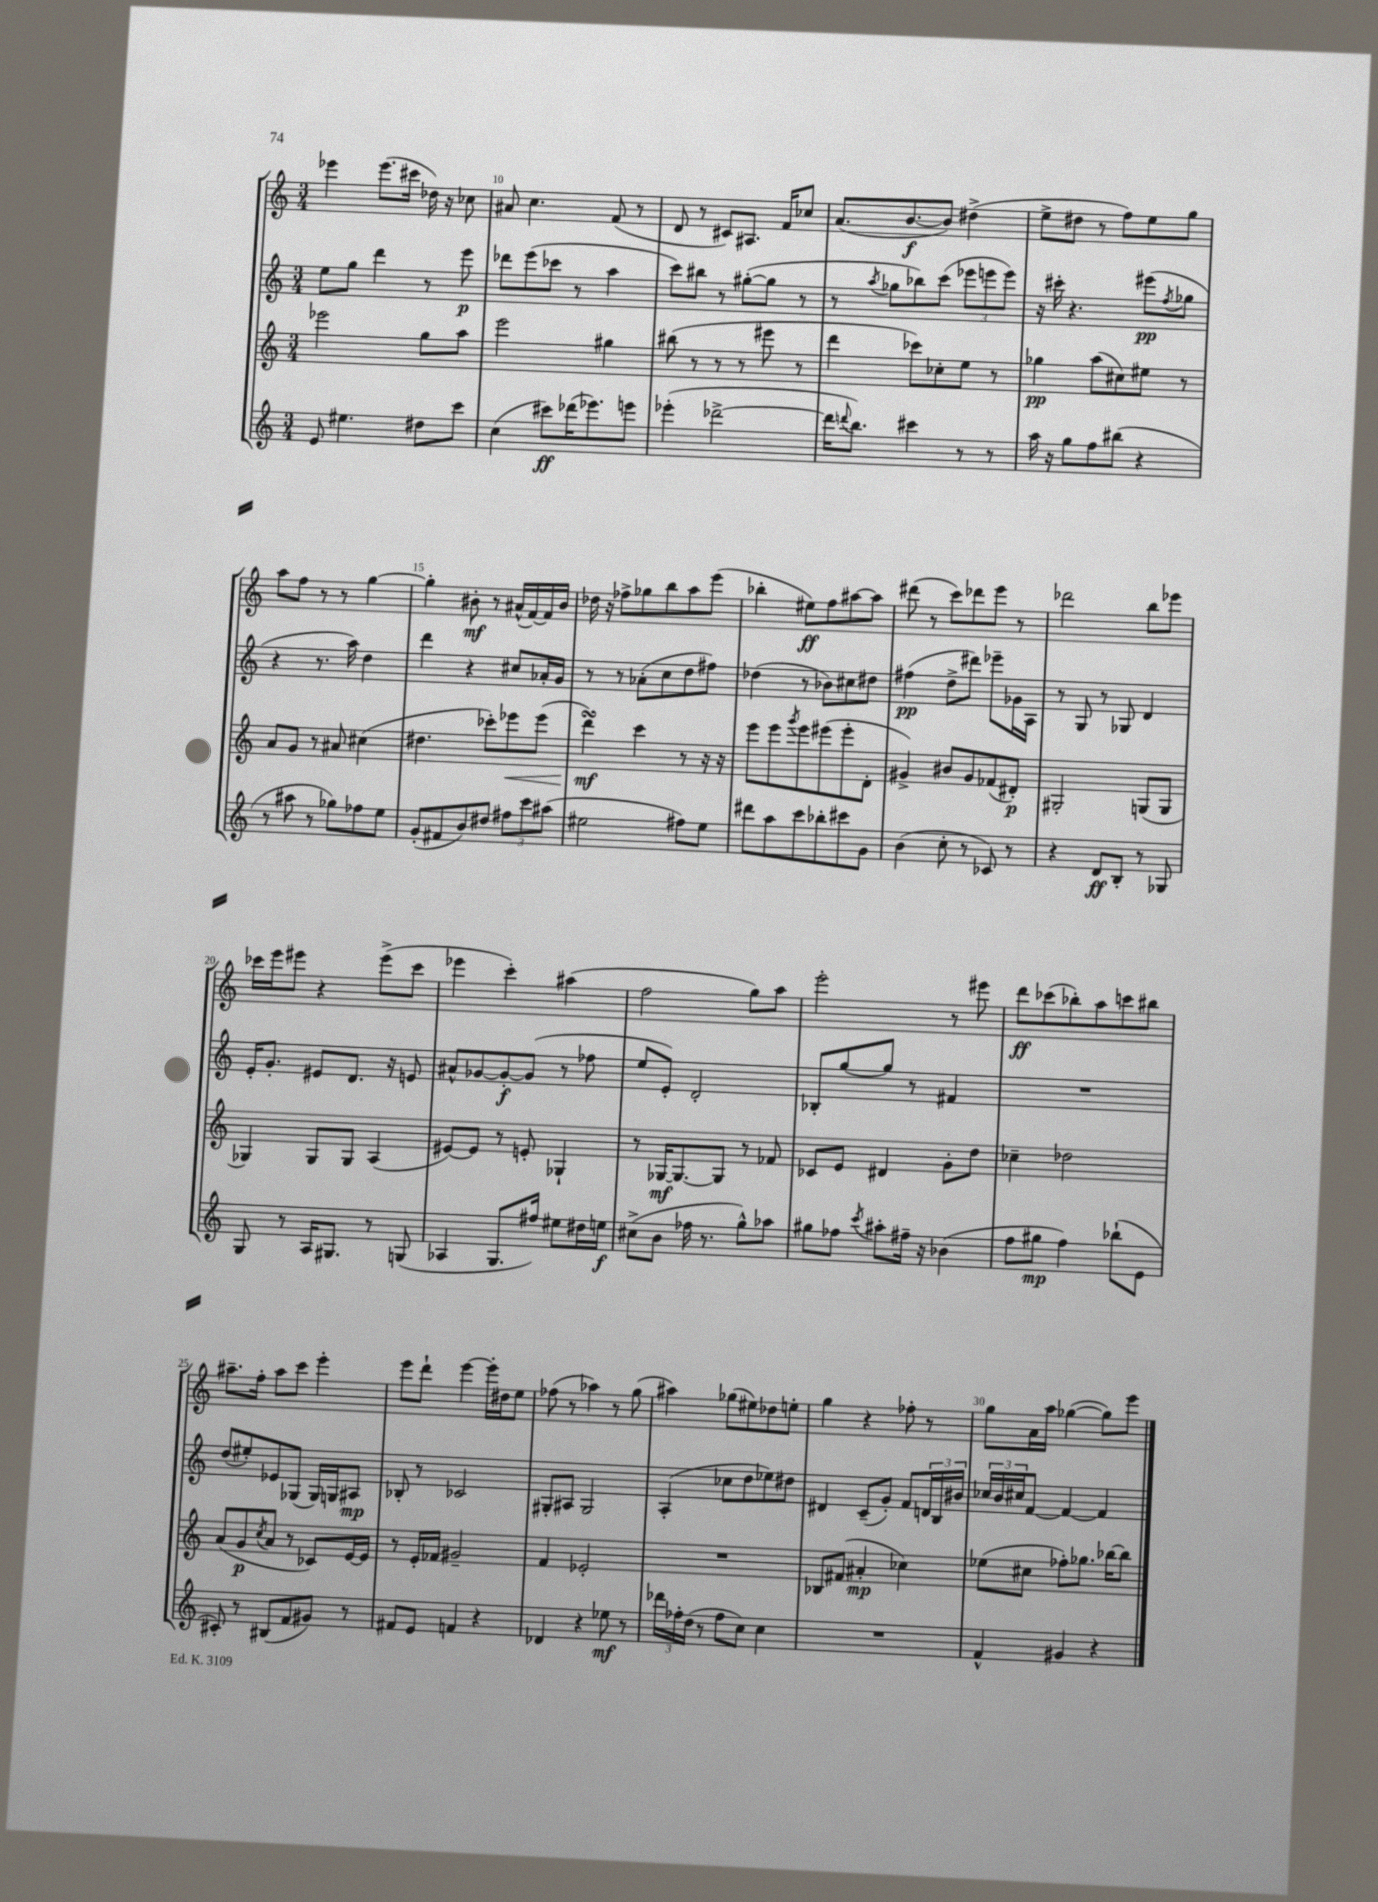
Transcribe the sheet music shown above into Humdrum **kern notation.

**kern	**kern	**kern	**kern
*staff4	*staff3	*staff2	*staff1
*clefG2	*clefG2	*clefG2	*clefG2
*k[]	*k[]	*k[]	*k[]
*M3/4	*M3/4	*M3/4	*M3/4
8e	2eee-	8ee	4eee-
4.ee#	.	8gg	.
.	.	4ddd	(8.eee-
.	.	.	16ccc#
8dd#	8gg	8r	16dd-)
.	.	.	16r
8ccc	8aa	8eee	8cc-
=	=	=	=
(4cc	2eee	8ddd-	8a#
.	.	(8eee	4.cc
8ccc#)	.	8ccc-	.
(16ddd-	.	8r	.
8.eee-)	.	.	.
.	4gg#	4aa	(8f
8eee	.	.	8r
=	=	=	=
(4eee-'	(8bb#	8ccc)	8d
.	8r	8bb#	8r
[2ddd-^	8r	8r	8c#)
.	8r	([8gg#'	8.A#
.	8eee#	8gg#]	.
.	.	.	16f
.	8r	8r	8cc-
=	=	=	=
16ddd-]	4ddd	8r	(8.a
8qqddd	.	.	.
8.bb)	.	.	.
.	.	8qaa	.
.	.	8gg-	.
.	.	.	[8.b
4ccc#	8ccc-)	8bb-)	.
.	8cc-'	(8ccc	8b])
8r	8ee	12eee-	(4dd#^
.	.	12eee	.
8r	8r	.	.
.	.	12eee)	.
=	=	=	=
16aa	4gg-	16r	8ee^
16r	.	16ccc#'	.
8gg	.	4.r	8dd#
8ff	(8aa	.	8r
(8bb#	8cc#)	.	8ff)
4r	8ee#	(8eee#	8ee
.	.	8qff	.
.	8r	8gg-	8gg
=	=	=	=
8r	8a	4r	8aa
8aa#	8g	.	8ff
8r	8r	8.r	8r
8gg-)	8a#	.	8r
.	.	16aa)	.
8ff-	(4cc#	4dd	[4gg
8ee	.	.	.
=	=	=	=
(8g'	4.dd#	4ddd	4gg']
8f#	.	.	.
8b)	.	4r	8b#'
8dd#	8ccc-')	.	8r
12ff#	8eee-	8cc#	(16a#^^
.	.	.	[16f)
12ccc	.	.	.
.	(8eee-	16a-'	16f]
(12aa#	.	.	.
.	.	16g	16b#
=	=	=	=
2ee#	4ddd)	8r	16dd-
.	.	.	16r
.	.	8r	8ff-^
.	4ccc	(8a-'	8gg-
.	.	8cc	8bb
8ff#)	8r	8dd	8aa
8ee#	16r	8ff#)	(8eee
.	16r	.	.
=	=	=	=
8ddd#	8eee	(4dd-	4bb-'
8aa	8eee	.	.
.	8qggg	.	.
8ccc	8eee	8r	8ee#)
8bb-'	(8eee#	8b-)	8ff
8ccc#	8eee#'	8cc#	[8aa#
8g	8d'	8dd#	8aa#]
=	=	=	=
(4b	4g#^)	(4ff#	(8ddd#
.	.	.	8r
8cc'	8b#	8dd^	8ccc)
8r	8g#	8ddd#)	8ddd-
8c-)	(8f-	8eee-~	8eee
8r	8d#')	16g-	8r
.	.	16A	.
=	=	=	=
4r	2G#'	8r	2ddd-
.	.	8G	.
8d	.	8r	.
8B'	.	8G-	.
8r	(8G	4d	8bb
8G-	8G	.	8eee-
=	=	=	=
8G	4G-)	16e'	16ccc-
.	.	8.g'	16eee
8r	.	.	8eee#
16A	8G-	8e#	4r
8.G#	.	.	.
.	8G-	8.d	.
8r	(4A	.	(8eee#^
.	.	16r	.
(8G	.	8e	8ccc-
=	=	=	=
4A-	[8e#)	8a#^^	4eee-
.	8e#]	[8g-	.
8.G	8r	8g-'_	4ccc')
.	8e'	(8g-]	.
16ff#)	.	.	.
8ee#	4G-`	8r	(4aa#
16dd#	.	8ff-	.
16ee	.	.	.
=	=	=	=
(8cc#^	8r	8ee	2ff
8b	[16G-	8e')	.
.	8.G-_	.	.
16ff-	.	2d'	.
8.r	.	.	.
.	8G-]	.	.
8gg^^)	8r	.	8gg)
8aa-	8f-	.	8aa
=	=	=	=
8gg#	8c-	8B-'	2eee'
8ff-	8e	[8gg	.
8qccc	.	.	.
8aa#'	4d#	8gg]	.
16ff#~	.	8r	.
16r	.	.	.
(4b-	8g'	4f#	8r
.	8dd	.	8eee#
=	=	=	=
8ff	4cc-~	2.r	8ddd
8gg#	.	.	(8ccc-
4ff)	2dd-	.	8bb-')
.	.	.	8aa
(8bb-`	.	.	8ccc
8e	.	.	8bb#
=	=	=	=
8c#')	(8a	(8dd	8.aa#~
8r	8g	8ee#')	.
.	.	.	16ff'
.	8qcc	.	.
(8B#	8a	8e-	8aa#
8f	8r	(8G-	8ccc
8g#)	8c-)	16G-)	4eee'
.	.	16G	.
8r	[16e	8A#	.
.	16e]	.	.
=	=	=	=
8f#	8r	8B-'	8eee
8e	16e'	8r	8ddd`
.	16f-	.	.
4f	2g#~	2c-	[4eee
4r	.	.	16eee']
.	.	.	16dd#
.	.	.	8ee
=	=	=	=
4d-	4f	8G#'	(8ff-
.	.	8A#	8r
4r	2e-'	2G#	4aa-)
8ee-	.	.	8r
8r	.	.	(8gg
=	=	=	=
24ddd-	2.r	(4A'	4aa#)
24ff-'	.	.	.
(24dd	.	.	.
8r	.	.	.
8ff-	.	8cc-	(8gg-
8cc)	.	8dd	8ee#)
4cc	.	8ee-)	8dd-
.	.	8dd#	8ee'
=	=	=	=
2.r	8B-	4d#	4gg
.	(8f#	.	.
.	4a#'	(8c~	4r
.	.	8g')	.
.	4cc-)	8f	8ff-'
.	.	24d	8r
.	.	24B	.
.	.	24b#	.
=	=	=	=
4f^^	(8ee-	24cc-	8gg
.	.	24b	.
.	.	24cc#	.
.	8cc#	[8f	16a
.	.	.	16aa
4g#	8ff-')	4f_	([4gg-
.	8.gg-	.	.
4r	.	4f]	8gg-])
.	[16bb-	.	.
.	8bb-]	.	8eee
==	==	==	==
*-	*-	*-	*-
